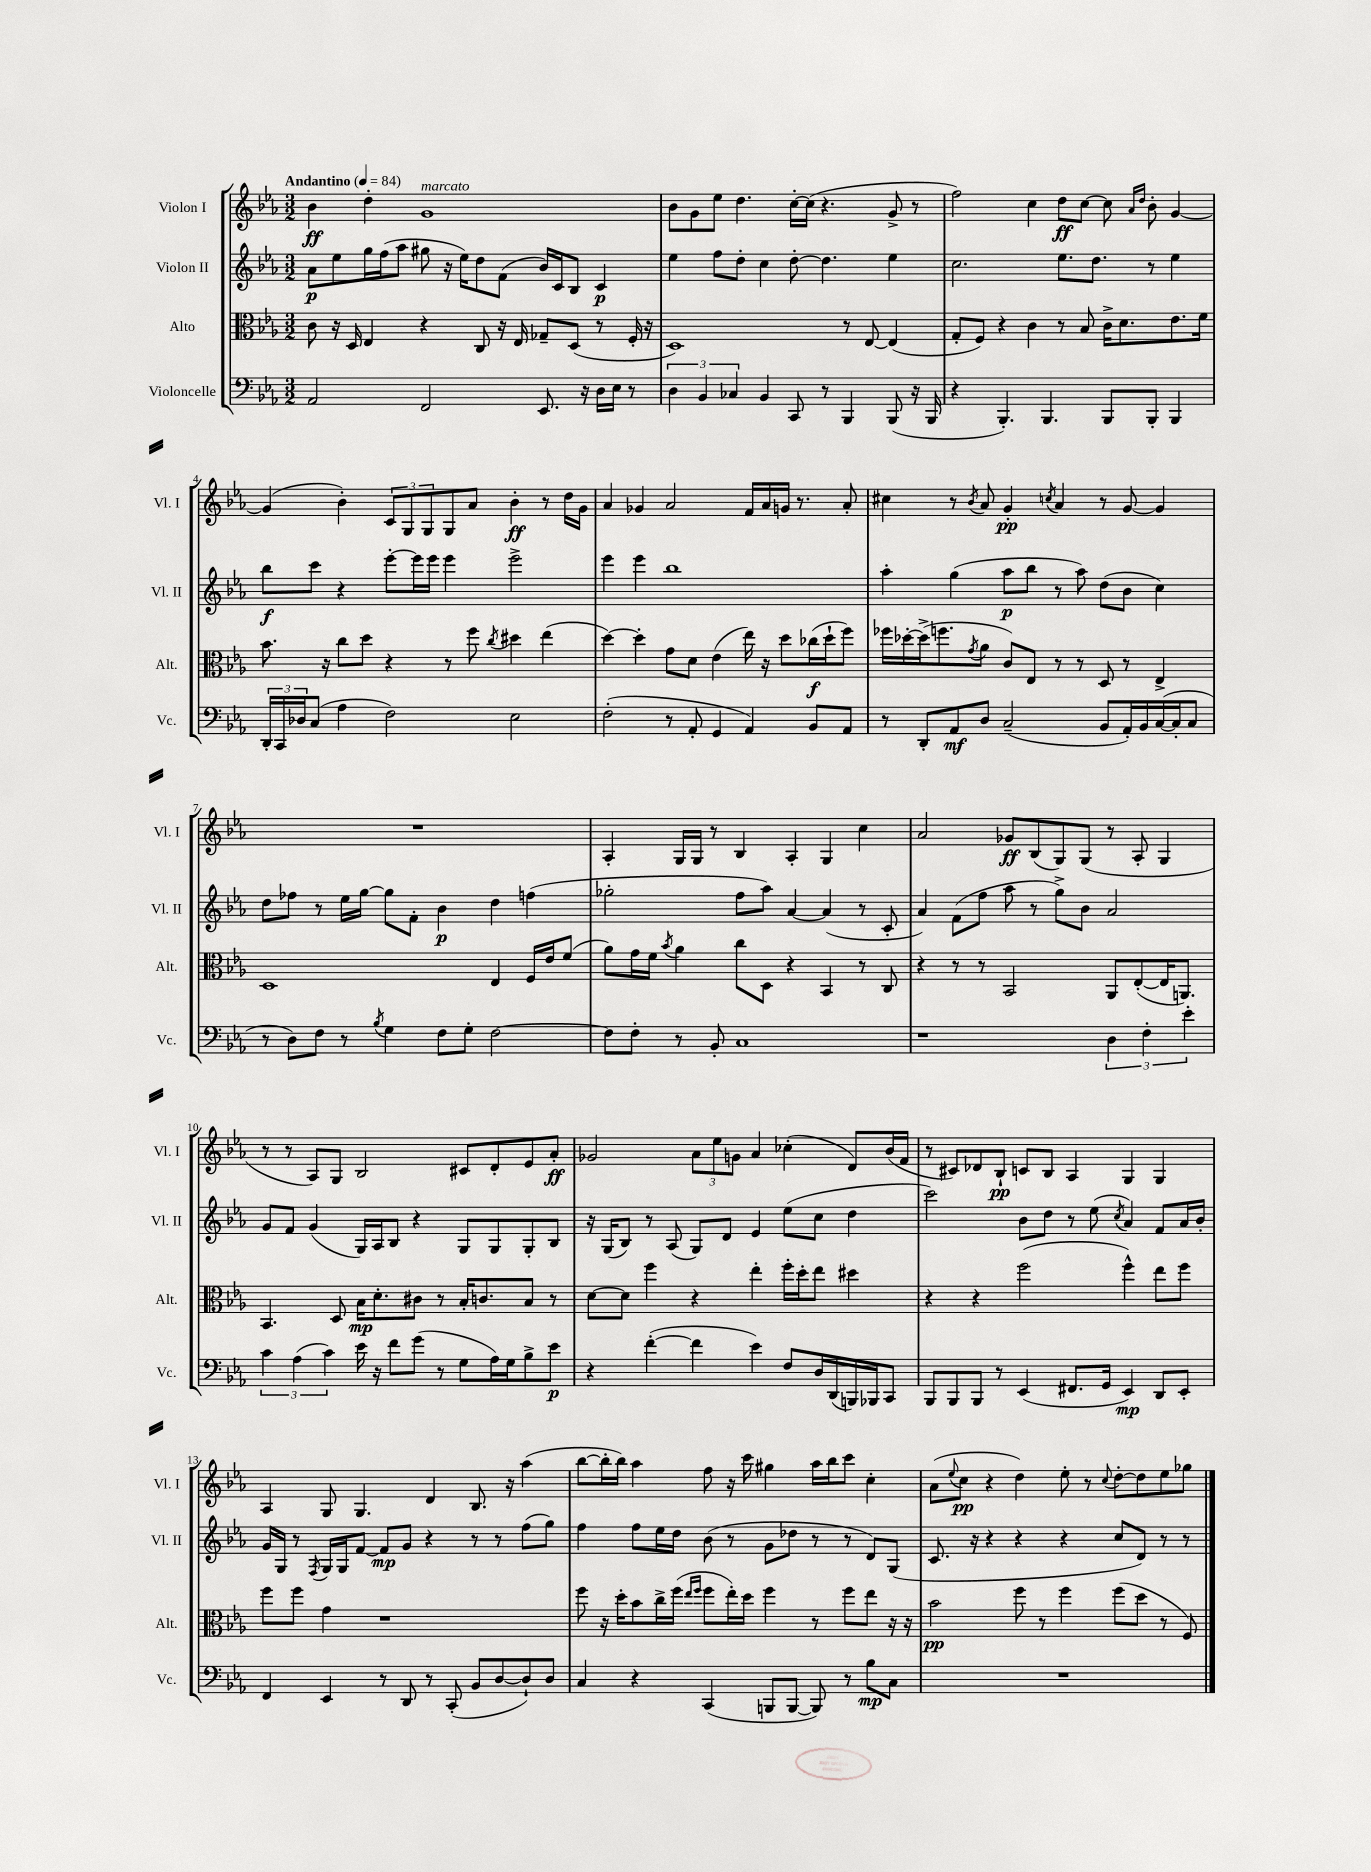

**kern	**dynam	**kern	**dynam	**kern	**dynam	**kern	**dynam
*part4	*part4	*part3	*part3	*part2	*part2	*part1	*part1
*staff4	*staff4	*staff3	*staff3	*staff2	*staff2	*staff1	*staff1
*I"Violoncelle	*	*I"Alto	*	*I"Violon II	*	*I"Violon I	*
*I'Vc.	*	*I'Alt.	*	*I'Vl. II	*	*I'Vl. I	*
*clefF4	*	*clefC3	*	*clefG2	*	*clefG2	*
*k[b-e-a-]	*	*k[b-e-a-]	*	*k[b-e-a-]	*	*k[b-e-a-]	*
*M3/2	*	*M3/2	*	*M3/2	*	*M3/2	*
*MM84	*	*MM84	*	*MM84	*	*MM84	*
=1	=1	=1	=1	=1	=1	=1	=1
!	!	!	!	!	!	!LO:TX:a:B:t=Andantino	!
2AA-/	.	8c\	.	8a-\L	p	4b-\	ff
.	.	16r	.	8ee-\	.	.	.
.	.	16D/	.	.	.	.	.
.	.	4E-/	.	16gg\L	.	4dd'\	.
.	.	.	.	(16ff\J	.	.	.
.	.	.	.	8aa-\J	.	.	.
!	!	!	!	!	!	!LO:TX:a:i:t=marcato	!
2FF/	.	4r	.	8gg#X\	.	1g	.
.	.	.	.	16r	.	.	.
.	.	.	.	16ee-\KL)	.	.	.
.	.	8C/	.	8dd\	.	.	.
.	.	16r	.	(8f\J	.	.	.
.	.	16E-/	.	.	.	.	.
8.EE-/	.	8G-X~/L	.	16b-/LL)	.	.	.
.	.	.	.	16c/J	.	.	.
.	.	(8D/J	.	8B-/J	.	.	.
16r	.	.	.	.	.	.	.
16D\LL	.	8r	.	4c/	p	.	.
16E-\JJ	.	.	.	.	.	.	.
8r	.	16F'/	.	.	.	.	.
.	.	16r	.	.	.	.	.
=2	=2	=2	=2	=2	=2	=2	=2
6D\	.	1D)	.	4ee-\	.	8b-\L	.
.	.	.	.	.	.	8g\	.
6BB-/	.	.	.	.	.	.	.
.	.	.	.	8ff\L	.	8ee-\J	.
6C-X/	.	.	.	.	.	.	.
.	.	.	.	8dd'\J	.	4.dd\	.
4BB-/	.	.	.	4cc\	.	.	.
8CC/	.	.	.	[8dd'\	.	[16cc'\LL	.
.	.	.	.	.	.	(16cc\JJ]	.
8r	.	.	.	4.dd\]	.	4.r	.
4BBB-/	.	8r	.	.	.	.	.
.	.	[8E-/	.	.	.	.	.
(8BBB-/	.	(4E-/]	.	4ee-\	.	8g^/	.
16r	.	.	.	.	.	8r	.
16BBB-/	.	.	.	.	.	.	.
=3	=3	=3	=3	=3	=3	=3	=3
4r	.	8G'/L	.	2.cc\	.	2ff\)	.
.	.	8F/J)	.	.	.	.	.
4.BBB-'/)	.	4r	.	.	.	.	.
.	.	4c\	.	.	.	4cc\	.
4.BBB-/	.	.	.	.	.	.	.
.	.	8r	.	8.ee-\L	.	8dd\L	ff
.	.	8B-/	.	.	.	[8cc\J	.
.	.	.	.	8.dd\J	.	.	.
8BBB-/L	.	16c^\KL	.	.	.	8cc\]	.
.	.	8.d\	.	.	.	.	.
.	.	.	.	.	.	16qqa-/LL	.
.	.	.	.	.	.	16qqdd/JJ	.
8BBB-'/J	.	.	.	8r	.	8b-'\	.
4BBB-/	.	8.e-\	.	4ee-\	.	[4g/	.
.	.	16f\Jk	.	.	.	.	.
!!LO:LB:g=z
=4	=4	=4	=4	=4	=4	=4	=4
24DD'/LL	.	8.b-\	.	8bb-\L	f	(4g/]	.
24CC/	.	.	.	.	.	.	.
24D-X/J	.	.	.	.	.	.	.
(8C/J	.	.	.	8ccc\J	.	.	.
.	.	16r	.	.	.	.	.
4A-\	.	8cc\L	.	4r	.	4b-'\)	.
.	.	8dd\J	.	.	.	.	.
2F\)	.	4r	.	[8eee-'\L	.	12c/L	.
.	.	.	.	.	.	12G/	.
.	.	.	.	16eee-\L]	.	.	.
.	.	.	.	.	.	12G/	.
.	.	.	.	16eee-\JJ	.	.	.
.	.	8r	.	4eee-\	.	8G/	.
.	.	8ff\	.	.	.	8a-/J	.
.	.	8qcc/	.	.	.	.	.
2E-\	.	4dd#X\	.	2eee-^\	.	4b-'\	ff
.	.	(4ee-\	.	.	.	8r	.
.	.	.	.	.	.	16dd\LL	.
.	.	.	.	.	.	16g\JJ	.
=5	=5	=5	=5	=5	=5	=5	=5
(2F'\	.	[4dd\)	.	4eee-\	.	4a-/	.
.	.	4dd'\]	.	4eee-\	.	4g-X/	.
8r	.	8g\L	.	1bb-	.	2a-/	.
8AA-'/	.	8d\J	.	.	.	.	.
4GG/	.	(4e-\	.	.	.	.	.
4AA-/)	.	16ee-\)	.	.	.	16f/LL	.
.	.	16r	.	.	.	16a-/	.
.	.	8dd\L	.	.	.	16gn/JJ	.
.	.	.	.	.	.	8.r	.
8BB-/L	.	(16cc-X\L	f	.	.	.	.
.	.	16dd`\J	.	.	.	.	.
8AA-/J	.	8ff\J)	.	.	.	8a-'/	.
=6	=6	=6	=6	=6	=6	=6	=6
8r	.	16ff-X\LL	.	4aa-'\	.	4cc#X\	.
.	.	[16dd-X'\	.	.	.	.	.
8DD'/L	.	(16dd-^\J]	.	.	.	.	.
.	.	8.ffn\	.	.	.	.	.
8AA-/	mf	.	.	(4gg\	.	8r	.
.	.	8qg/	.	.	.	8qb-/	.
8D/J	.	8a-\J	.	.	.	8a-/	.
(2C~/	.	8c/L)	.	8aa-\L	p	4g'/	pp
.	.	8E-/J	.	8bb-\J	.	.	.
.	.	.	.	.	.	8qccn/	.
.	.	8r	.	8r	.	4a-/	.
.	.	8r	.	8aa-\)	.	.	.
8BB-/L	.	8D/	.	(8dd\L	.	8r	.
16AA-'/L)	.	8r	.	8b-\J	.	[8g/	.
16BB-/	.	.	.	.	.	.	.
([16C/	.	4E-^/	.	4cc\)	.	4g/]	.
16C'/J]	.	.	.	.	.	.	.
8C/J	.	.	.	.	.	.	.
!!LO:LB:g=z
=7	=7	=7	=7	=7	=7	=7	=7
8r	.	1D	.	8dd\L	.	1.r	.
8D\L)	.	.	.	8ff-X\J	.	.	.
8F\J	.	.	.	8r	.	.	.
8r	.	.	.	16ee-\LL	.	.	.
.	.	.	.	[16gg\JJ	.	.	.
8qB-/	.	.	.	.	.	.	.
4G\	.	.	.	8gg\L]	.	.	.
.	.	.	.	8f'\J	.	.	.
8F\L	.	.	.	4b-\	p	.	.
8G'\J	.	.	.	.	.	.	.
[2F\	.	4E-/	.	4dd\	.	.	.
.	.	16F/LL	.	(4ffn\	.	.	.
.	.	16e-/J	.	.	.	.	.
.	.	(8f/J	.	.	.	.	.
=8	=8	=8	=8	=8	=8	=8	=8
8F\L]	.	8a-\L)	.	2gg-X'\	.	4A-'/	.
8F'\J	.	16g\L	.	.	.	.	.
.	.	16f\JJ	.	.	.	.	.
.	.	8qb-/	.	.	.	.	.
8r	.	4a-\	.	.	.	16G/LL	.
.	.	.	.	.	.	16G/JJ	.
8BB-'/	.	.	.	.	.	8r	.
1C	.	8cc\L	.	8ff\L	.	4B-/	.
.	.	8D\J	.	8aa-\J)	.	.	.
.	.	4r	.	[4a-/	.	4A-'/	.
.	.	4BB-/	.	(4a-/]	.	4G/	.
.	.	8r	.	8r	.	4cc\	.
.	.	8C/	.	8c'/	.	.	.
=9	=9	=9	=9	=9	=9	=9	=9
1r	.	4r	.	4a-/)	.	2a-/	.
.	.	8r	.	(8f\L	.	.	.
.	.	8r	.	8ff\J	.	.	.
.	.	2BB-/	.	8aa-\	.	8g-X/L	ff
.	.	.	.	8r	.	(8B-/	.
.	.	.	.	8gg^\L)	.	8G/)	.
.	.	.	.	8b-\J	.	(8G/J	.
6D\	.	8AA-/L	.	2a-/	.	8r	.
.	.	([8E-'/	.	.	.	8A-'/	.
6F'\	.	.	.	.	.	.	.
.	.	16E-/K]	.	.	.	4G/	.
.	.	8.AAn/J)	.	.	.	.	.
6e-'\	.	.	.	.	.	.	.
!!LO:LB:g=z
=10	=10	=10	=10	=10	=10	=10	=10
6c\	.	4.BB-/	.	8g/L	.	8r	.
.	.	.	.	8f/J	.	8r	.
(6A-\	.	.	.	.	.	.	.
.	.	.	.	(4g/	.	8A-/L)	.
6c\)	.	.	.	.	.	.	.
.	.	8D/	.	.	.	8G/J	.
16e-\	.	16B-\KL	mp	16G/LL)	.	2B-/	.
16r	.	8.d'\	.	16A-/J	.	.	.
8f\L	.	.	.	8B-/J	.	.	.
(8g\J	.	8c#X\J	.	4r	.	.	.
8r	.	8r	.	.	.	.	.
8G\L	.	16B-'/KL	.	8G/L	.	8c#X/L	.
.	.	8.cn/	.	.	.	.	.
16A-\L)	.	.	.	8G/	.	8d'/	.
16G\J	.	.	.	.	.	.	.
8B-^\	.	8B-/J	.	8G'/	.	8e-/	.
8e-\J	p	8r	.	8B-/J	.	8a-'/J	ff
=11	=11	=11	=11	=11	=11	=11	=11
4r	.	[8d\L	.	16r	.	2g-X/	.
.	.	.	.	(16G/KL	.	.	.
.	.	8d\J]	.	8B-/J)	.	.	.
([4f'\	.	4ff\	.	8r	.	.	.
.	.	.	.	(8A-/	.	.	.
4f\]	.	4r	.	8G/L)	.	12a-\L	.
.	.	.	.	.	.	12ee-\	.
.	.	.	.	8d/J	.	.	.
.	.	.	.	.	.	12gn\J	.
4e-\)	.	4ee-'\	.	4e-/	.	4a-/	.
8F/L	.	16ff'\LL	.	(8ee-\L	.	(4cc-X'\	.
.	.	16dd'\J	.	.	.	.	.
16D/L	.	8ee-\J	.	8cc\J	.	.	.
(16DD/	.	.	.	.	.	.	.
16BBBn/)	.	4dd#X\	.	4dd\	.	8d/L)	.
16BBB-X/J	.	.	.	.	.	.	.
8CC/J	.	.	.	.	.	(16b-/L	.
.	.	.	.	.	.	16f/JJ	.
=12	=12	=12	=12	=12	=12	=12	=12
8BBB-/L	.	4r	.	2ccc\)	.	8r	.
8BBB-/	.	.	.	.	.	8c#X/L)	.
8BBB-/J	.	4r	.	.	.	8d-X/	.
8r	.	.	.	.	.	8B-`/J	pp
(4EE-/	.	(2ff\	.	8b-\L	.	8cn/L	.
.	.	.	.	8dd\J	.	8B-/J	.
8.FF#X/L	.	.	.	8r	.	4A-/	.
.	.	.	.	(8ee-\	.	.	.
16GG/Jk	.	.	.	.	.	.	.
.	.	.	.	8qcc/	.	.	.
4EE-/)	mp	4ff^^\)	.	4a-/)	.	4G/	.
8DD/L	.	8ee-\L	.	8f/L	.	4G/	.
8EE-'/J	.	8ff\J	.	16a-/L	.	.	.
.	.	.	.	16b-'/JJ	.	.	.
!!LO:LB:g=z
=13	=13	=13	=13	=13	=13	=13	=13
4FF/	.	8ff\L	.	16g/LL	.	4A-/	.
.	.	.	.	16G/JJ	.	.	.
.	.	8ff\J	.	8r	.	.	.
.	.	.	.	8qF/	.	.	.
4EE-/	.	4g\	.	16G/LL	.	8G/	.
.	.	.	.	16G/J	.	.	.
.	.	.	.	[8f/J	.	4.G/	.
8r	.	1r	.	8f/L]	mp	.	.
8DD/	.	.	.	8g/J	.	.	.
8r	.	.	.	4r	.	4d/	.
(8CC'/	.	.	.	.	.	.	.
8BB-/L	.	.	.	8r	.	8.B-/	.
[8D/	.	.	.	8r	.	.	.
.	.	.	.	.	.	16r	.
8D`/])	.	.	.	(8ff\L	.	(4aa-\	.
8D/J	.	.	.	8gg\J)	.	.	.
=14	=14	=14	=14	=14	=14	=14	=14
4C/	.	8ff\	.	4ff\	.	[8bb-\L	.
.	.	16r	.	.	.	16bb-'\L]	.
.	.	16dd'\KL	.	.	.	16bb-\JJ)	.
4r	.	8b-\	.	8ff\L	.	4aa-\	.
.	.	16cc^\L	.	16ee-\L	.	.	.
.	.	(16ff\JJ	.	16dd\JJ	.	.	.
.	.	16qqee-/LL	.	.	.	.	.
.	.	16qqff/JJ	.	.	.	.	.
(4CC/	.	8ff\L	.	(8b-\	.	8ff\	.
.	.	16ee-'\L)	.	8r	.	16r	.
.	.	16dd\JJ	.	.	.	16ccc\	.
8BBBn/L	.	4ff\	.	8g\L	.	4gg#X\	.
[8BBB/J	.	.	.	8dd-X\J	.	.	.
8BBB/])	.	8r	.	8r	.	16aa-\LL	.
.	.	.	.	.	.	16bb-\J	.
8r	.	8ff\L	.	8r	.	8ccc\J	.
8B-\L	mp	8ee-\J	.	8d/L)	.	4cc'\	.
8C\J	.	16r	.	(8G/J	.	.	.
.	.	16r	.	.	.	.	.
=15	=15	=15	=15	=15	=15	=15	=15
1.r	.	2b-\	pp	8.c/	.	(8a-\L	.
.	.	.	.	.	.	8qqee-/	.
.	.	.	.	.	.	8cc\J	pp
.	.	.	.	16r	.	.	.
.	.	.	.	4r	.	4r	.
.	.	8ff\	.	4r	.	4dd\)	.
.	.	8r	.	.	.	.	.
.	.	4ff\	.	4r	.	8ee-'\	.
.	.	.	.	.	.	8r	.
.	.	.	.	.	.	8qqcc/	.
.	.	(8ff\L	.	8cc/L	.	[8dd'\L	.
.	.	8dd\J	.	8d/J)	.	8dd\]	.
.	.	8r	.	8r	.	8ee-\	.
.	.	8F/)	.	8r	.	8gg-X\J	.
==	==	==	==	==	==	==	==
*-	*-	*-	*-	*-	*-	*-	*-
